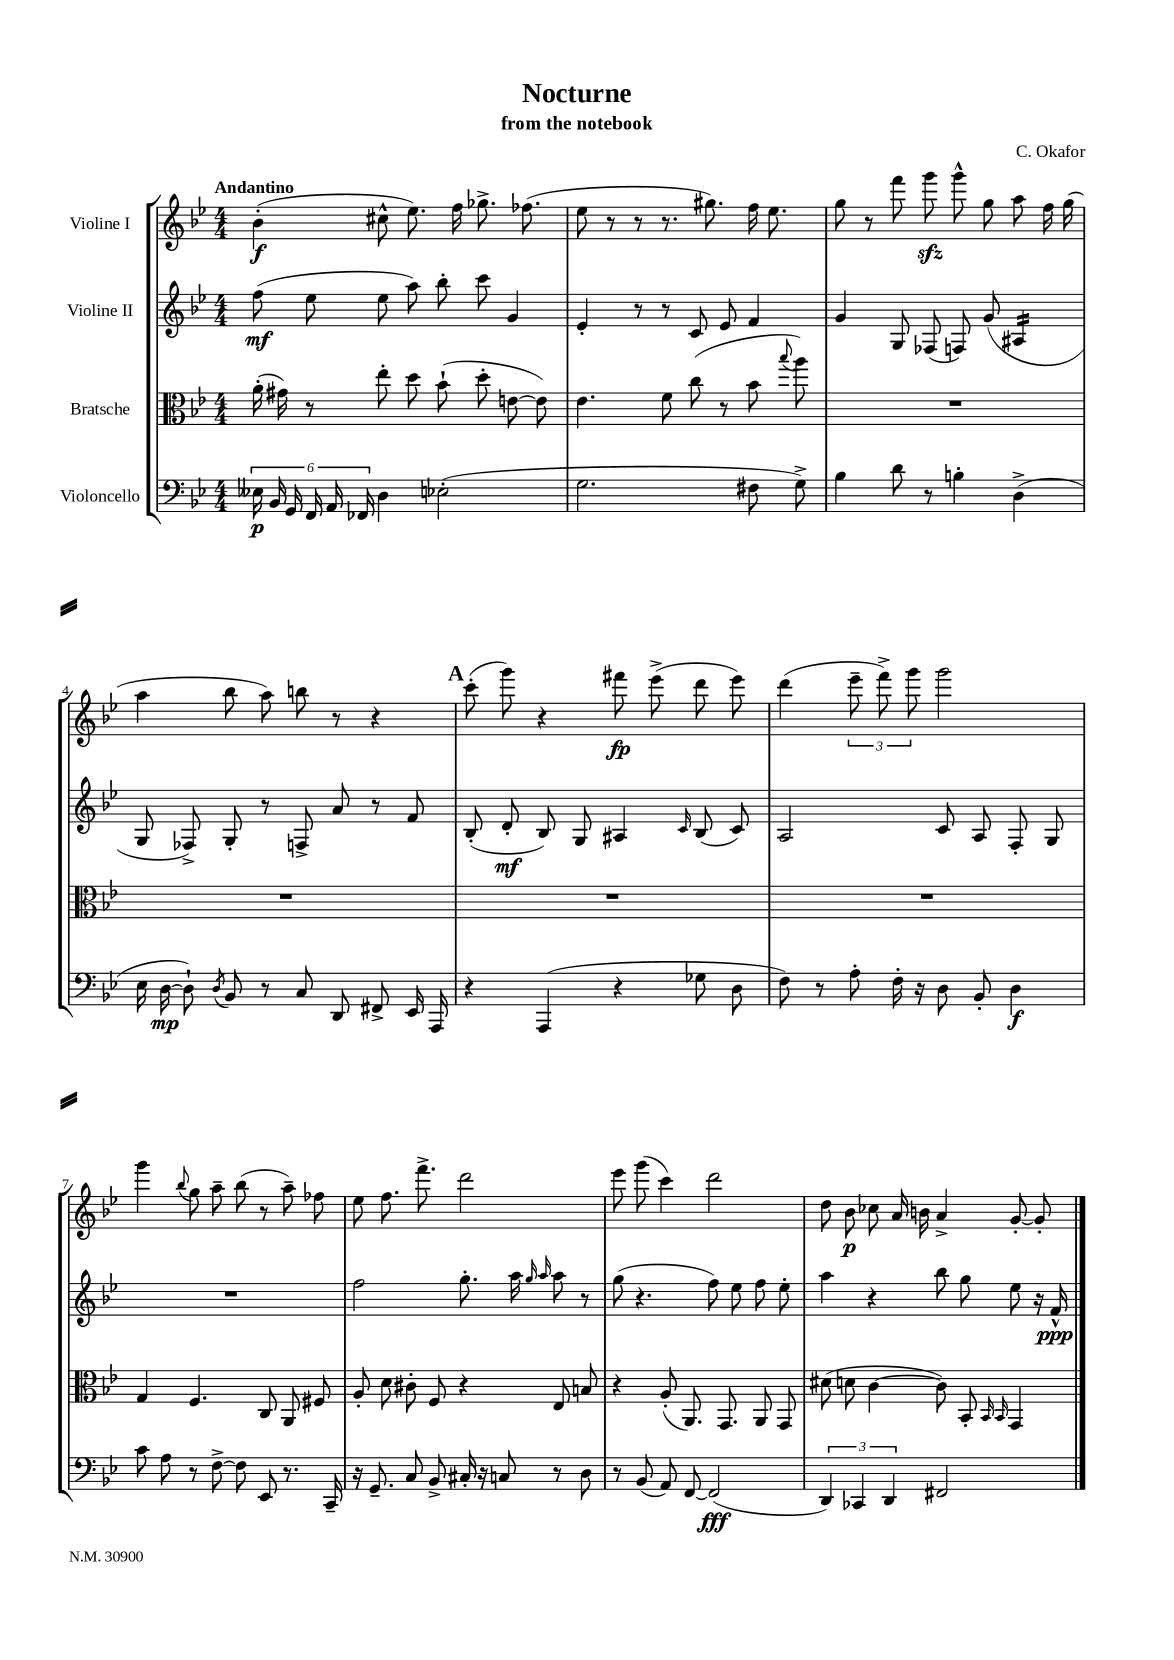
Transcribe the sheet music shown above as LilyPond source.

\header { title = "Nocturne" composer = "C. Okafor" subtitle = "from the notebook" }
<<
\new StaffGroup <<
\new Staff = "s0" \with { instrumentName = "Violine I" } {
    \clef treble \key bes \major \numericTimeSignature \time 4/4 \tempo "Andantino"
    \autoBeamOff bes'4-.\f( cis''8-^ ees''8.) f''16 ges''8.-> fes''8.( |
    ees''8 r8 r8 r8. gis''8.) f''16 ees''8. |
    g''8 r8 f'''8 g'''8\sfz g'''8-^ g''8 a''8 f''16 g''16( |
    a''4 bes''8 a''8) b''8 r8 r4 |
    \mark \markup { \bold "A" } c'''8-.( g'''8) r4 fis'''8\fp ees'''8->( d'''8 ees'''8) |
    d'''4( \tuplet 3/2 { ees'''8-- f'''8->) g'''8 } g'''2 |
    g'''4 \appoggiatura { bes''8 } g''8 a''8-- bes''8( r8 a''8--) fes''8 |
    ees''8 f''8. f'''8.-> d'''2 |
    ees'''8 g'''8( c'''4) d'''2 |
    d''8 bes'8\p ces''8 a'16 b'16 a'4-> g'8~-. g'8-. \bar "|." |
}
\new Staff = "s1" \with { instrumentName = "Violine II" } {
    \clef treble \key bes \major \numericTimeSignature \time 4/4
    \autoBeamOff f''8\mf( ees''8 ees''8 a''8) bes''8-. c'''8 g'4 |
    ees'4-. r8 r8 c'8 ees'8 f'4 |
    g'4 g8 fes8( f8) g'8( ais4:16 |
    g8 fes8->) g8-. r8 f8-> a'8 r8 f'8 |
    \mark \markup { \bold "A" } bes8-.( d'8-.\mf bes8) g8 ais4 \grace { c'16 } bes8( c'8) |
    a2 c'8 a8 f8-. g8 |
    R1 |
    f''2 g''8.-. a''16 \grace { g''16 a''16 } a''8 r8 |
    g''8( r4. f''8) ees''8 f''8 ees''8-. |
    a''4 r4 bes''8 g''8 ees''8 r16 f'16-^\ppp \bar "|." |
}
\new Staff = "s2" \with { instrumentName = "Bratsche" } {
    \clef alto \key bes \major \numericTimeSignature \time 4/4
    \autoBeamOff a'16-.( gis'16) r8 ees''8-. d''8 bes'8-!( d''8-. e'8~ e'8) |
    ees'4. f'8 c''8( r8 bes'8 \appoggiatura { bes''8 } a''8) |
    R1 |
    R1 |
    \mark \markup { \bold "A" } R1 |
    R1 |
    g4 f4. c8 a,8 fis8 |
    a8-. d'8 cis'8-. f8 r4 ees8 b8 |
    r4 a8-.( a,8.) g,8. a,8 g,8 |
    dis'8( d'8 c'4~ c'8) bes,8-. \grace { bes,16 bes,16 } g,4 \bar "|." |
}
\new Staff = "s3" \with { instrumentName = "Violoncello" } {
    \clef bass \key bes \major \numericTimeSignature \time 4/4
    \autoBeamOff \tuplet 6/4 { eeses16\p bes,16 g,16 f,16 a,16 fes,16 } d4 ees2-.( |
    g2. fis8 g8->) |
    bes4 d'8 r8 b4-. d4->( |
    ees16 d16~\mp d8-!) \acciaccatura { d8 } bes,8 r8 c8 d,8 fis,8-> ees,16 a,,16 |
    \mark \markup { \bold "A" } r4 a,,4( r4 ges8 d8 |
    f8) r8 a8-. f16-. r16 d8 bes,8-. d4\f |
    c'8 a8 r8 f8~-> f8 ees,8 r8. c,16-- |
    r16 g,8.-- c8 bes,8-> cis16-. r16 c8 r8 d8 |
    r8 bes,8( a,8) f,8~ f,2\fff( |
    \tuplet 3/2 { d,4) ces,4 d,4 } fis,2 \bar "|." |
}
>>
>>
